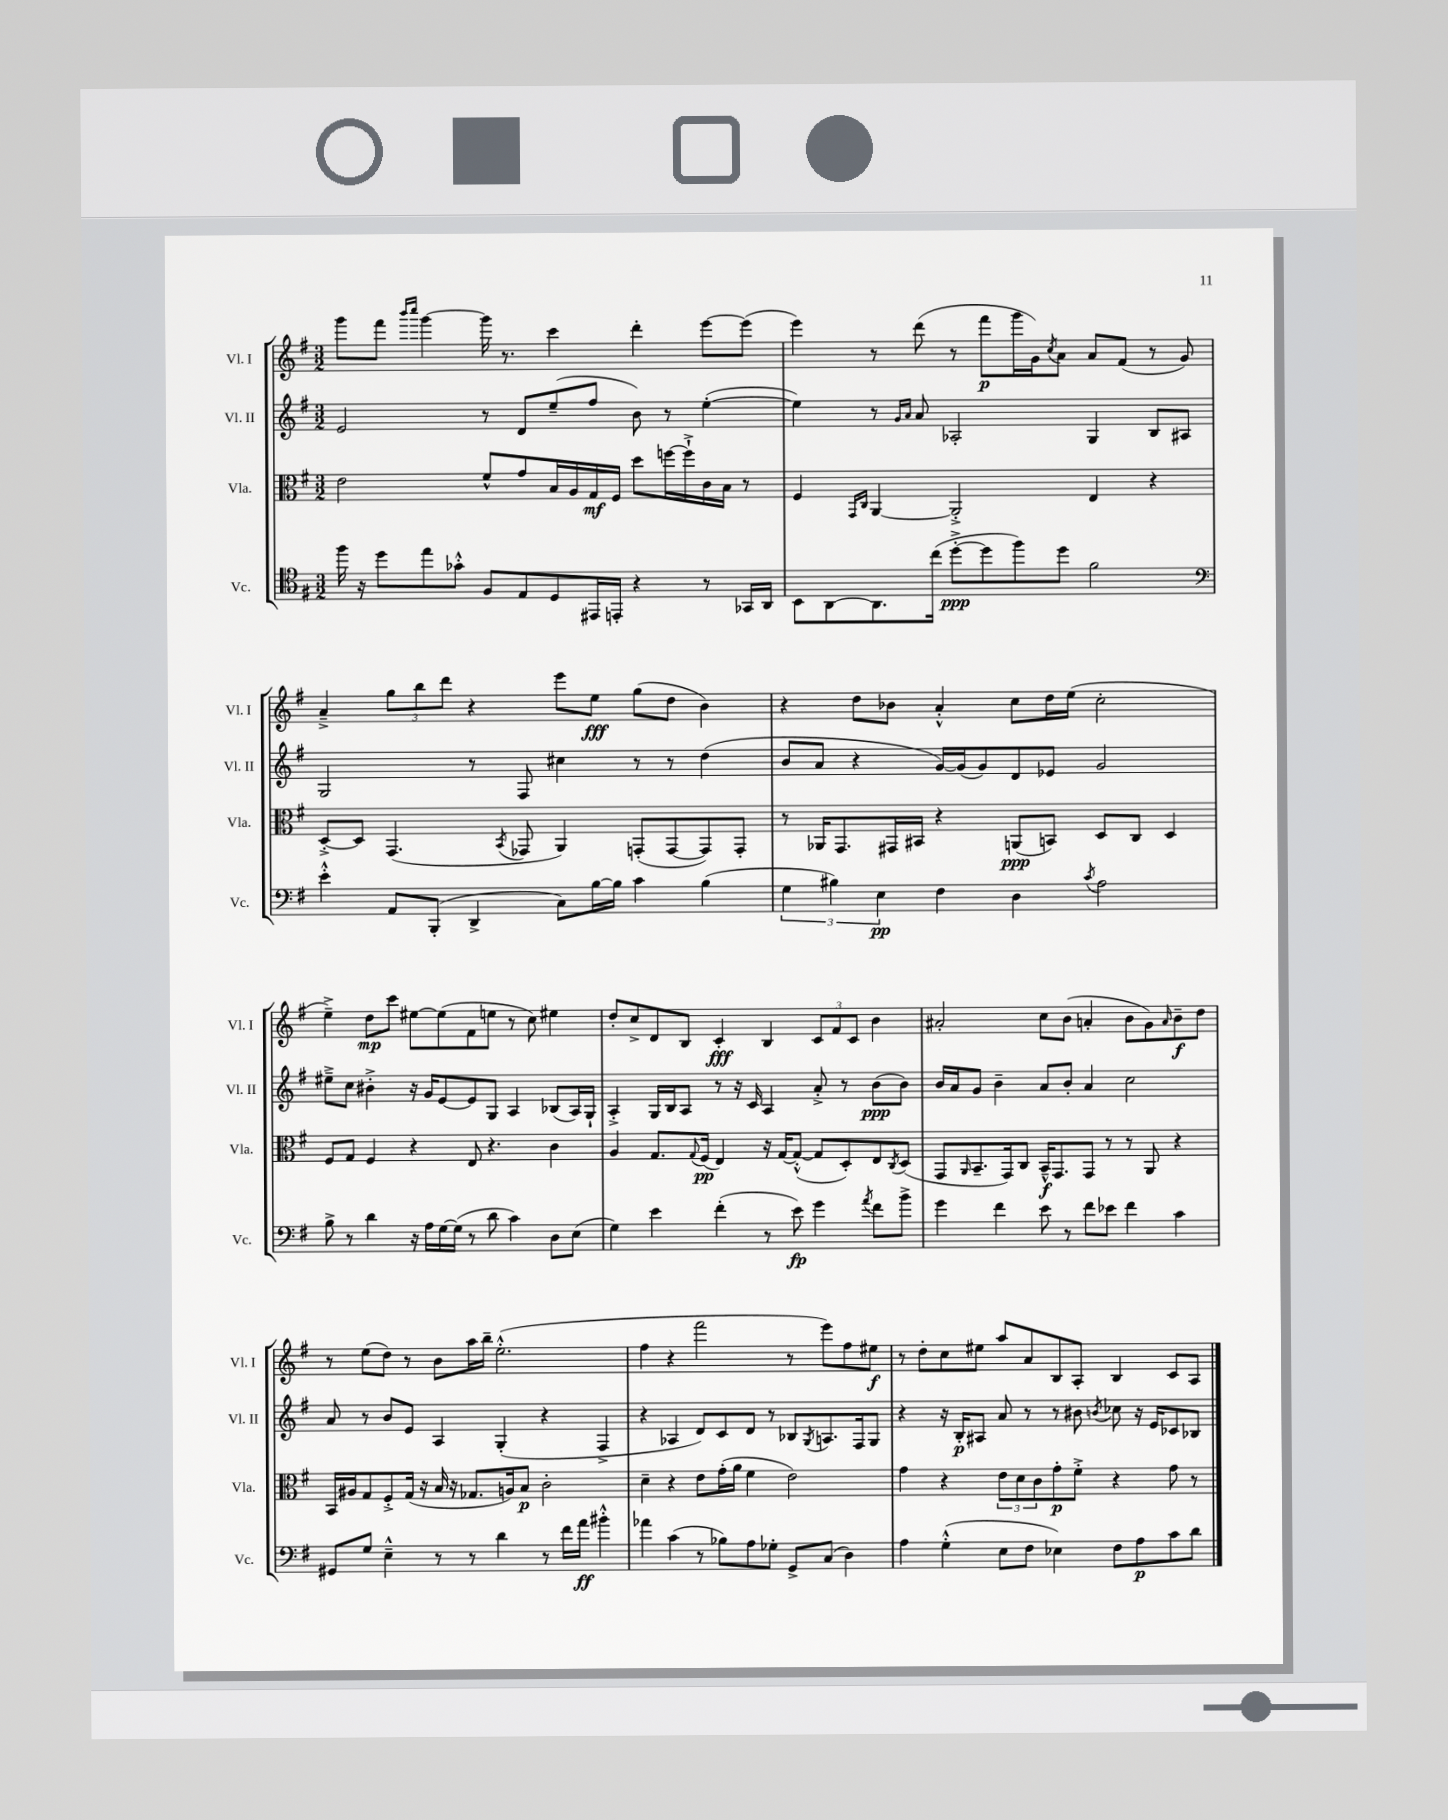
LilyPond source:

<<
\new StaffGroup <<
\new Staff = "s0" \with { instrumentName = "Vl. I" shortInstrumentName = "Vl. I" } {
    \clef treble \key g \major \numericTimeSignature \time 3/2
    g'''8 fis'''8 \grace { b'''16 c''''16 } g'''4~ g'''16 r8. c'''4 d'''4-. e'''8~ e'''8( |
    e'''4) r8 d'''8( r8 fis'''8\p g'''16 g'16) \acciaccatura { c''8 } a'8 a'8 fis'8( r8 g'8) |
    a'4---> \tuplet 3/2 { g''8 b''8 d'''8 } r4 e'''8 e''8\fff g''8( d''8 b'4) |
    r4 d''8 bes'8 a'4-.-^ c''8 d''16 e''16( c''2-. |
    e''4--->) d''8\mp c'''8 eis''8~ eis''8( fis'8 e''8 r8 c''8) eis''4 |
    d''8-. c''8-> d'8 b8 c'4-.\fff b4 \tuplet 3/2 { c'8 fis'8 c'8 } b'4 |
    ais'2-. c''8 b'8( a'4-. b'8 g'8) \grace { a'16 } b'8--\f d''8 |
    r8 e''8( d''8) r8 b'8 a''16 b''16-- e''2.-.-^( |
    fis''4 r4 fis'''2 r8 e'''8) fis''8 eis''8\f |
    r8 d''8-. c''8 eis''8 a''8 a'8 b8 a8-. b4 c'8 a8 \bar "|." |
}
\new Staff = "s1" \with { instrumentName = "Vl. II" shortInstrumentName = "Vl. II" } {
    \clef treble \key g \major \numericTimeSignature \time 3/2
    e'2 r8 d'8 e''8--( fis''8 b'8) r8 e''4~-.( |
    e''4) r8 \grace { g'16 a'16 } a'8 aes2-. g4 b8 ais8 |
    g2 r8 fis8 cis''4 r8 r8 d''4( |
    b'8 a'8 r4 g'16~) g'16( g'8) d'8 ees'8 g'2 |
    eis''8---> c''8 bis'4-.-> r16 g'16 e'8~ e'8 g8 a4 bes8( a16) g16-! |
    a4-.-> g16 b16 a8 r8 r16 c'16 a4 a'8-.-> r8 b'8\ppp( b'8) |
    b'16 a'16 g'8 b'4-- a'8 b'8-. a'4 c''2 |
    a'8 r8 b'8 e'8 a4 g4-.( r4 fis4-> |
    r4 aes4 d'8) c'8 d'8 r8 bes8 \acciaccatura { g8 } a8. fis16 g8 |
    r4 r16 b16-.\p ais8 a'8 r8 r8 bis'8 \acciaccatura { b'8 } ces''8 r16 e'16 ces'8 bes8 \bar "|." |
}
\new Staff = "s2" \with { instrumentName = "Vla." shortInstrumentName = "Vla." } {
    \clef alto \key g \major \numericTimeSignature \time 3/2
    e'2 fis'8-^ g'8 b16 a16 g16\mf fis16 d''8 f''16~ f''16-!-> c'16 b16 r8 |
    fis4 \grace { g,16 c16 } a,4~ a,2-.-> e4 r4 |
    d8~-.-> d8 g,4.( \acciaccatura { b,8 } ges,8 a,4) g,8-.( g,8~ g,8) g,8-. |
    r8 aes,16 g,8. gis,16 bis,16 r4 a,8\ppp( b,8) d8 c8 d4 |
    fis8 g8 fis4 r4 e8 r4. c'4 |
    a4 g8. \appoggiatura { g8 } fis16\pp( e4) r16 g16~ g8~-.-^( g8 d8-.) e8 \acciaccatura { c8 } d8( |
    g,8 \grace { a,16 } b,8.-- g,16) c8 b,16---^\f g,8. g,8 r8 r8 a,8 r4 |
    b,16 ais16 g8 fis8-.-> g16( r16 b16 r16 ges8. a16) b8\p c'2-. |
    d'4-- r4 e'8 g'16-.( a'16 fis'4 e'2) |
    g'4 r4 \tuplet 3/2 { e'8 d'8 c'8 } g'8-.\p fis'8-.-> r4 g'8 r8 \bar "|." |
}
\new Staff = "s3" \with { instrumentName = "Vc." shortInstrumentName = "Vc." } {
    \clef tenor \key g \major \numericTimeSignature \time 3/2
    fis''16 r16 d''8 e''8 ges'8-.-^ fis8 e8 d8 eis,16 e,16-. r4 r8 ges,16 a,16 |
    b,8 a,8~ a,8. c''16( d''8~-.->\ppp d''8 fis''8) d''8 fis'2 |
    \clef bass e'4-.-^ a,8 b,,8-.( d,4-> c8) b16~ b16 c'4 b4( |
    \tuplet 3/2 { g4 bis4) e4\pp } fis4 d4 \acciaccatura { c'8 } a2 |
    b8-> r8 d'4 r16 a16 g16~ g16( r8 d'8 c'4) d8 e8( |
    g4) e'4 fis'4-.( r8 e'8\fp) g'4 \acciaccatura { a'8 } fis'8 b'8-> |
    g'4 fis'4 e'8 r8 fis'8 ees'8 fis'4 c'4 |
    gis,8 g8 e4---^ r8 r8 d'4 r8 fis'16 a'16\ff bis'4-.-^ |
    aes'4 c'4( r8 bes8) a8 ges8-. g,8-> c8( d4) |
    a4 g4-.-^( e8 fis8 ees4) fis8 a8\p c'8 d'8 \bar "|." |
}
>>
>>
\layout { \context { \Score \remove "Bar_number_engraver" } }
